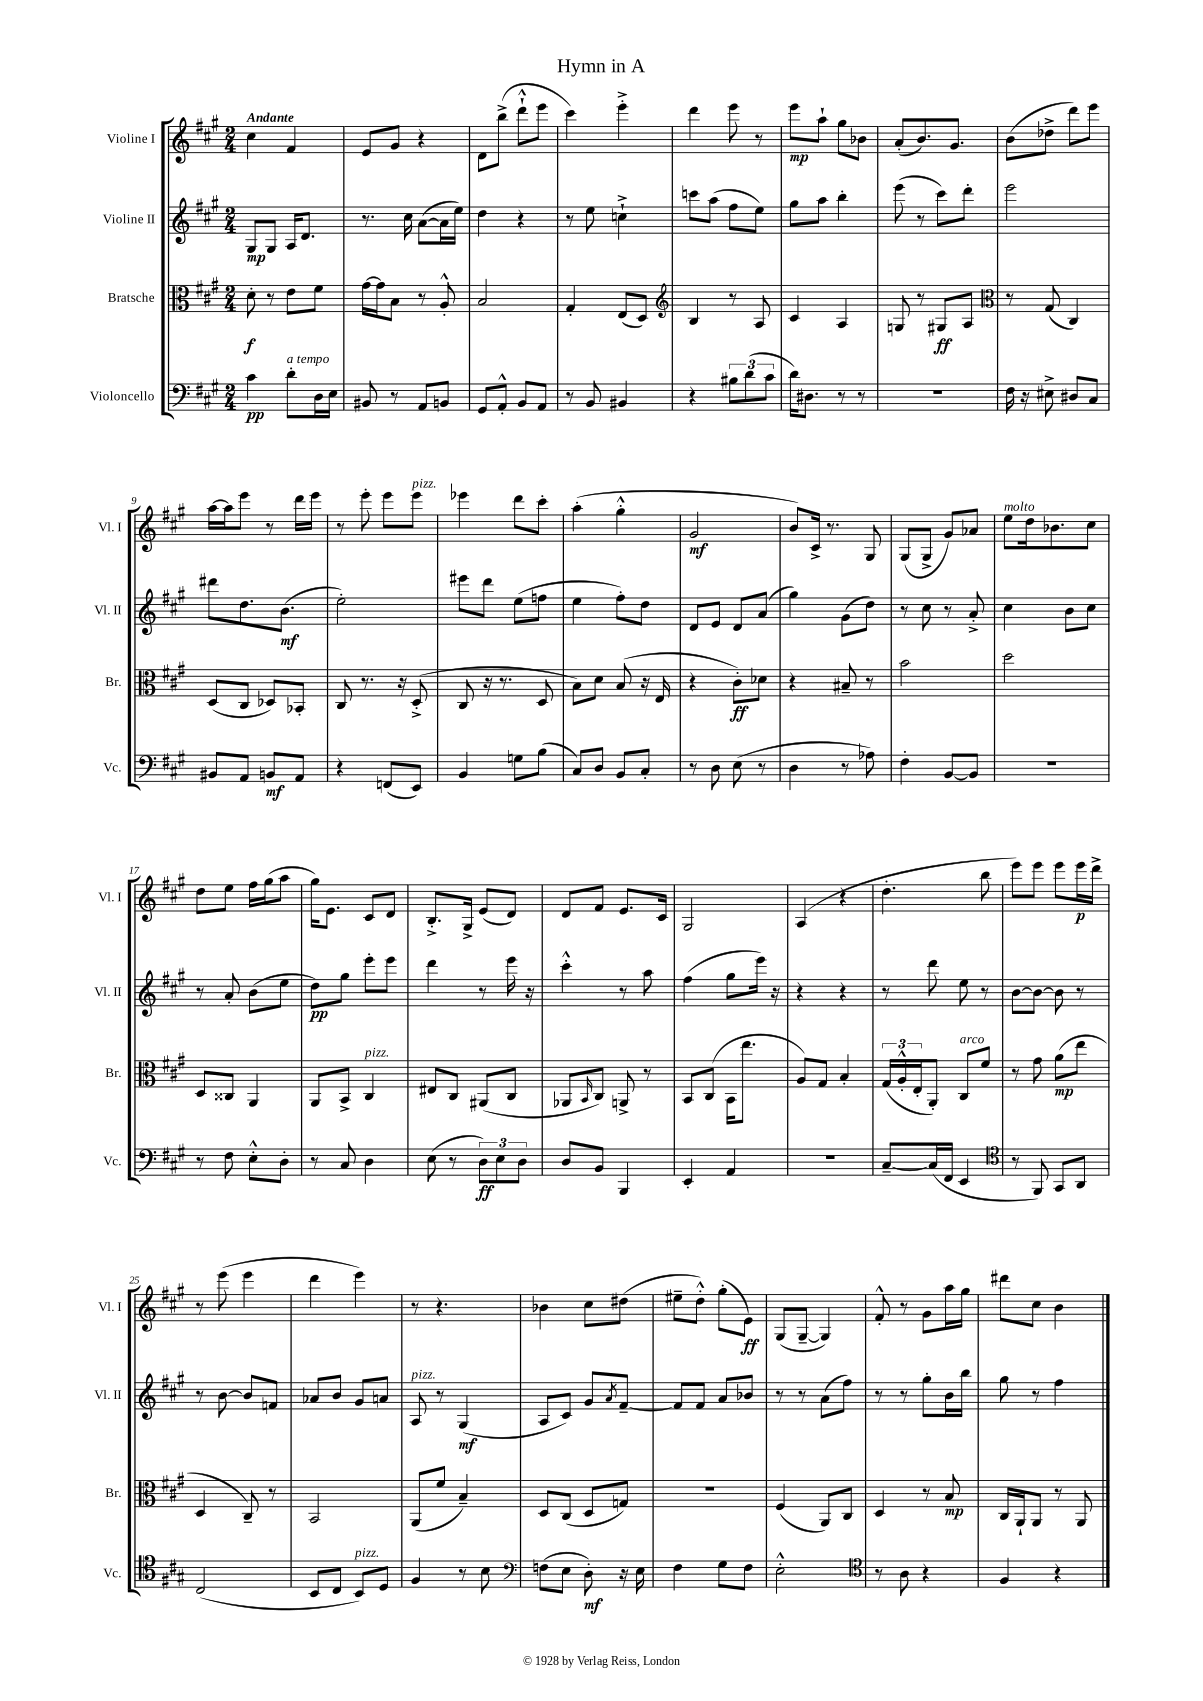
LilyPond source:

\header { title = "Hymn in A" }
<<
\new StaffGroup <<
\new Staff = "s0" \with { instrumentName = "Violine I" shortInstrumentName = "Vl. I" } {
    \clef treble \key a \major \numericTimeSignature \time 2/4 \tempo "Andante"
    cis''4 fis'4 |
    e'8 gis'8 r4 |
    d'8 b''8->( d'''8-!-^ e'''8 |
    cis'''4) e'''4-.-> |
    d'''4 e'''8 r8 |
    e'''8\mp a''8-! gis''8 bes'8 |
    a'8-.( b'8.) gis'8. |
    b'8( des''8-> d'''8) e'''8 |
    a''16~ a''16 e'''8 r8 d'''16 e'''16 |
    r8 e'''8-. e'''8 e'''8^\markup { \italic "pizz." } |
    ees'''4 d'''8 cis'''8-. |
    a''4-.( gis''4-.-^ |
    gis'2\mf |
    b'8) cis'16-> r8. gis8 |
    gis8( gis8-> gis'8) aes'8 |
    e''8^\markup { \italic "molto" } d''16 bes'8. cis''8 |
    d''8 e''8 fis''16 gis''16( a''8 |
    gis''16) e'8. cis'8 d'8 |
    b8.-.-> gis16-> e'8( d'8) |
    d'8 fis'8 e'8. cis'16 |
    gis2 |
    a4( r4 |
    d''4.-. b''8 |
    e'''8) e'''8 e'''8 e'''16\p d'''16-> |
    r8 e'''8( e'''4 |
    d'''4 e'''4) |
    r8 r4. |
    bes'4 cis''8 dis''8( |
    eis''8-- d''8-.-^) gis''8-.( e'8\ff) |
    gis8( gis8~-- gis4) |
    fis'8-.-^ r8 gis'8 a''16 gis''16 |
    dis'''8 cis''8 b'4 \bar "|." |
}
\new Staff = "s1" \with { instrumentName = "Violine II" shortInstrumentName = "Vl. II" } {
    \clef treble \key a \major \numericTimeSignature \time 2/4
    gis8\mp gis8 a16 d'8. |
    r8. cis''16 a'8~( a'16 e''16) |
    d''4 r4 |
    r8 e''8 c''4-!-> |
    c'''8 a''8( fis''8 e''8) |
    gis''8 a''8 b''4-. |
    e'''8( r8 cis'''8) d'''8-. |
    e'''2 |
    dis'''8 d''8. b'8.\mf( |
    e''2-.) |
    eis'''8 d'''8 e''8( f''8 |
    e''4 fis''8-.) d''8 |
    d'8 e'8 d'8 a'8( |
    gis''4) gis'8( d''8) |
    r8 cis''8 r8 a'8-.-> |
    cis''4 b'8 cis''8 |
    r8 a'8-. b'8( e''8 |
    d''8\pp) gis''8 e'''8-. e'''8 |
    d'''4 r8 e'''16 r16 |
    cis'''4-.-^ r8 a''8 |
    fis''4( gis''8 e'''16) r16 |
    r4 r4 |
    r8 d'''8 e''8 r8 |
    b'8~ b'8~ b'8 r8 |
    r8 b'8~ b'8 f'8 |
    aes'8 b'8 gis'8 a'8 |
    a8^\markup { \italic "pizz." } r8 gis4\mf( |
    a8 cis'8) gis'8 \acciaccatura { a'8 } fis'8~-- |
    fis'8 fis'8 a'8 bes'8 |
    r8 r8 a'8( fis''8) |
    r8 r8 gis''8-. b'16 b''16 |
    gis''8 r8 fis''4 \bar "|." |
}
\new Staff = "s2" \with { instrumentName = "Bratsche" shortInstrumentName = "Br." } {
    \clef alto \key a \major \numericTimeSignature \time 2/4
    d'8-.\f r8 e'8 fis'8 |
    gis'16~ gis'16 b8 r8 a8-.-^ |
    b2 |
    gis4-. e8( d8) |
    \clef treble b4 r8 a8 |
    cis'4 a4 |
    g8 r8 gis8\ff a8 |
    \clef alto r8 gis8( cis4) |
    d8( cis8 des8) bes,8-. |
    cis8 r8. r16 d8-.->( |
    cis8 r16 r8. d8 |
    b8) d'8 b8( r16 e16 |
    r4 cis'8-.\ff) des'8 |
    r4 bis8-- r8 |
    b'2 |
    d''2 |
    d8 cisis8 a,4 |
    a,8 b,8-> cis4^\markup { \italic "pizz." } |
    eis8 cis8 ais,8( cis8 |
    aes,8 \grace { b,16 } cis8) a,8-> r8 |
    b,8 cis8( b,16 e''8. |
    a8) gis8 b4-. |
    \tuplet 3/2 { gis16( a16-.-^ e16-. } a,8-.) cis8^\markup { \italic "arco" } fis'8 |
    r8 gis'8 a'8\mp( e''8 |
    d4 cis8--) r8 |
    b,2 |
    a,8( fis'8 b4--) |
    d8 cis8( d8 g8) |
    r2 |
    fis4( a,8) cis8 |
    d4 r8 b8\mp |
    cis16 a,16-! a,8 r8 a,8 \bar "|." |
}
\new Staff = "s3" \with { instrumentName = "Violoncello" shortInstrumentName = "Vc." } {
    \clef bass \key a \major \numericTimeSignature \time 2/4
    cis'4\pp d'8-.^\markup { \italic "a tempo" } d16 e16 |
    bis,8 r8 a,8 b,8 |
    gis,8 a,8-.-^ b,8 a,8 |
    r8 b,8 bis,4 |
    r4 \tuplet 3/2 { bis8 d'8( cis'8 } |
    d'16) dis8. r8 r8 |
    r2 |
    fis16 r16 eis8-> dis8 cis8 |
    bis,8 a,8 b,8\mf a,8 |
    r4 f,8( e,8) |
    b,4 g8 b8( |
    cis8) d8 b,8 cis8-. |
    r8 d8 e8( r8 |
    d4 r8 aes8) |
    fis4-. b,8~ b,8 |
    R2 |
    r8 fis8 e8-.-^ d8-. |
    r8 cis8 d4 |
    e8( r8 \tuplet 3/2 { d8\ff) e8 d8 } |
    d8 b,8 b,,4 |
    e,4-. a,4 |
    R2 |
    cis8~-- cis16( fis,16 e,4 |
    \clef tenor r8 fis,8) gis,8 a,8 |
    cis2( |
    b,8 cis8 b,8^\markup { \italic "pizz." }) d8 |
    fis4 r8 b8 |
    \clef bass f8( e8 d8-.\mf) r16 e16 |
    fis4 gis8 fis8 |
    e2-.-^ |
    \clef tenor r8 a8 r4 |
    fis4 r4 \bar "|." |
}
>>
>>
